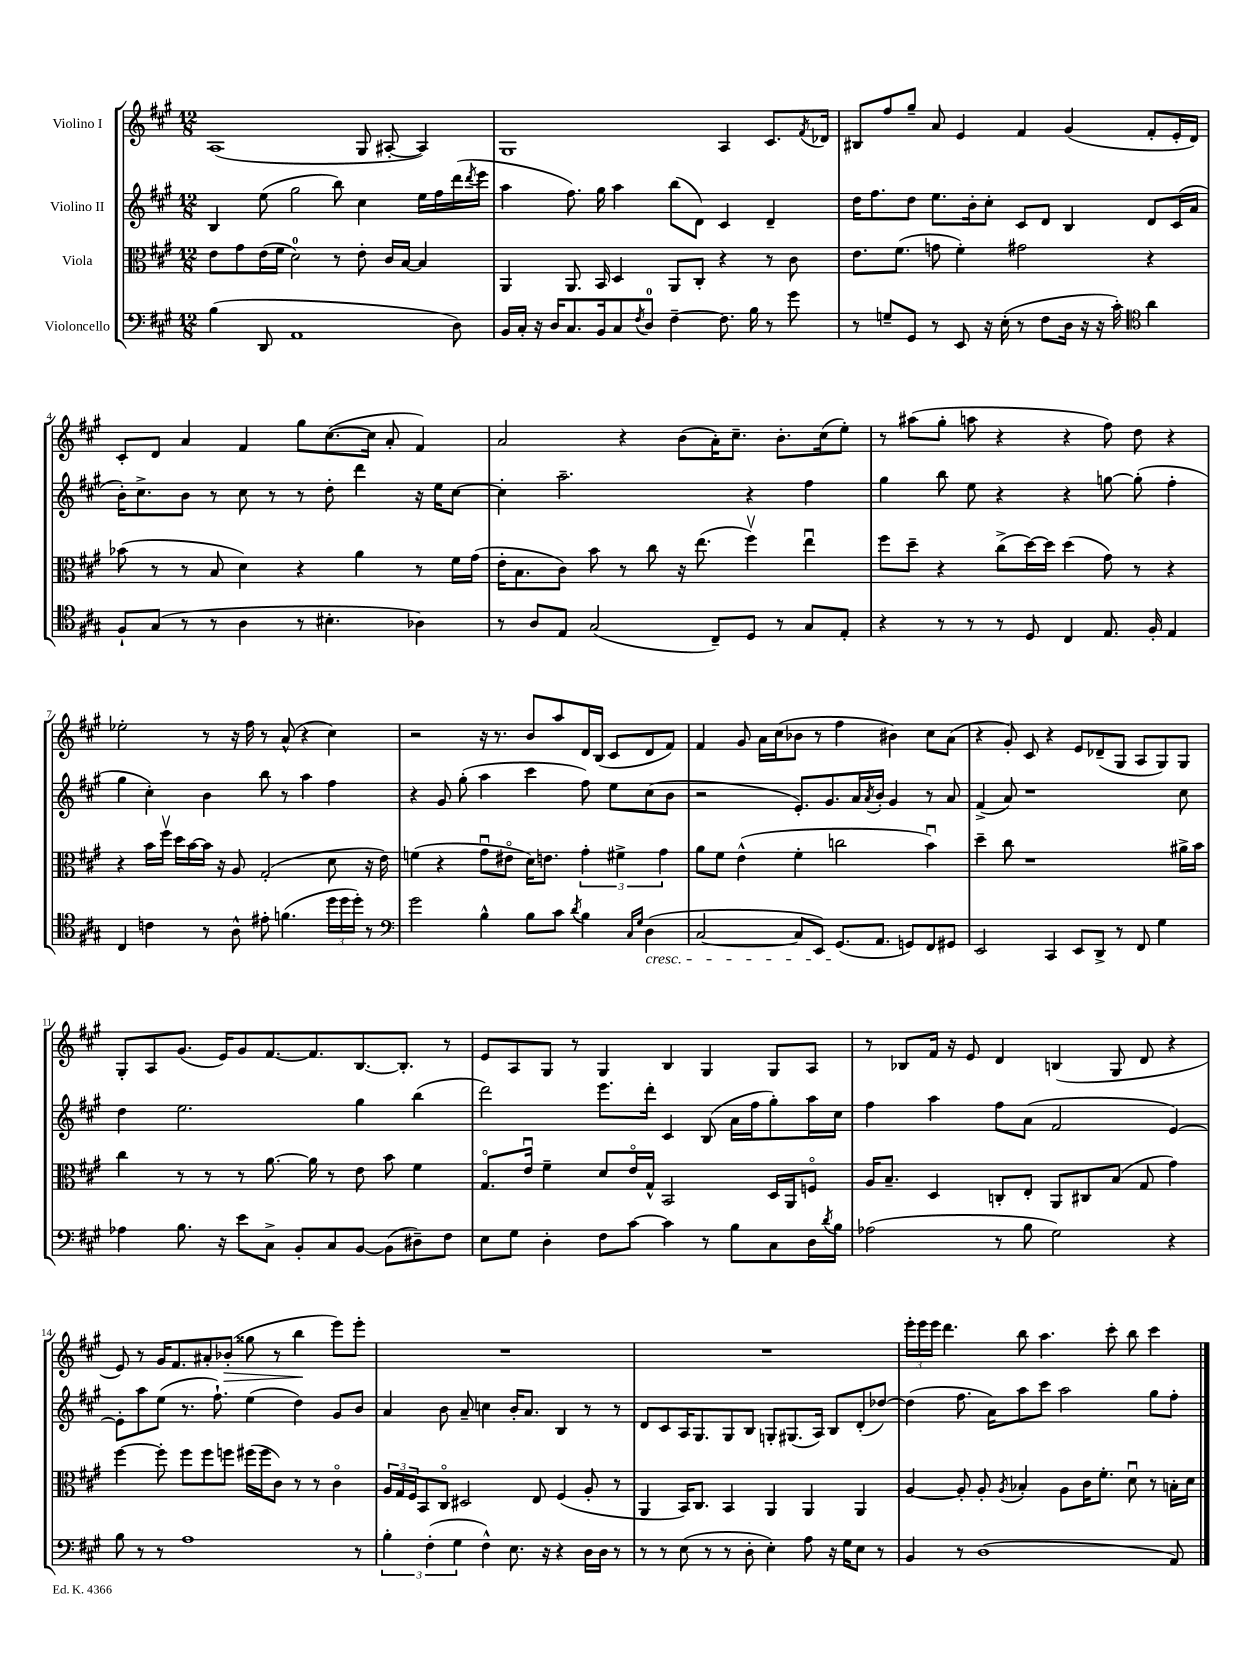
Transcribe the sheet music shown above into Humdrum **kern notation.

**kern	**kern	**kern	**kern
*staff4	*staff3	*staff2	*staff1
*clefF4	*clefC3	*clefG2	*clefG2
*k[f#c#g#]	*k[f#c#g#]	*k[f#c#g#]	*k[f#c#g#]
*M12/8	*M12/8	*M12/8	*M12/8
(4B	8e	4B	(1A
.	8g#	.	.
8DD	(16e	(8ee	.
.	16f#	.	.
1AA	2d)	2gg#	.
.	8r	8bb)	.
.	8e'	4cc#	8G#
.	16c#	.	[8A#'
.	[16B	.	.
.	4B]	16ee	4A#])
.	.	16ff#	.
8D)	.	(16ddd	.
.	.	8qddd	.
.	.	16eee	.
=	=	=	=
16BB	4AA	4aa	1G#
16C#'	.	.	.
16r	.	.	.
16D	.	.	.
8.C#	8.AA	8.ff#)	.
16BB	16BB	16gg#	.
8C#	4D	4aa	.
8qF#	.	.	.
8D	.	.	.
[4F#~	8AA	(8bb	.
.	8C#'	8d)	.
8.F#]	4r	4c#	4A
16B	.	.	.
8r	8r	4d~	8.c#
8g#	8c#	.	.
.	.	.	8qf#
.	.	.	16d-
=	=	=	=
8r	8.e	16dd	8B#
.	.	8.ff#	.
8G~	.	.	8ff#
.	(8.f#	.	.
8GG#	.	8dd	8gg#~
8r	8g	8.ee	8a
8EE	4f#')	.	4e
.	.	16b'	.
16r	.	8cc#'	.
(16E'	.	.	.
8r	2g#	8c#	4f#
8F#	.	8d	.
16D	.	4B	(4g#
16r	.	.	.
16r	.	.	.
16c#')	.	.	.
*clefC4	*	*	*
4a	4r	8d	8f#'
.	.	(16c#	16e'
.	.	16a	16d)
=	=	=	=
8F#`	(8b-	16b')	8c#'
.	.	8.cc#^	.
(8G#	8r	.	8d
8r	8r	8b	4a
8r	8B	8r	.
4A	4d)	8cc#	4f#
.	.	8r	.
8r	4r	8r	8gg#
4.B#'	.	8dd'	([8.cc#
.	4a	4ddd	.
.	.	.	16cc#]
.	.	.	8a'
4A-)	8r	16r	4f#)
.	.	16ee	.
.	16f#	[8cc#	.
.	(16g#	.	.
=	=	=	=
8r	16e'	4cc#']	2a
.	8.B	.	.
8A	.	.	.
8E	8c#)	2.aa~	.
(2G#	8b	.	.
.	8r	.	4r
.	8cc#	.	.
.	16r	.	(8b
.	(8.ee	.	.
8C#~)	.	.	16a')
.	.	.	8.cc#~
8D	4ff#v)	4r	.
8r	.	.	8.b'
8G#	4eeu	4ff#	.
.	.	.	(16cc#
8E'	.	.	8ee')
=	=	=	=
4r	8ff#	4gg#	8r
.	8dd~	.	(8aa#
8r	4r	8bb	8gg#'
8r	.	8ee	8aa
8r	(8cc#^	4r	4r
8D	[16dd)	.	.
.	16dd]	.	.
4C#	(4dd	4r	4r
8.E	8g#)	[8gg	8ff#)
.	8r	(8gg']	8dd
16F#'	.	.	.
4E	4r	4ff#'	4r
=	=	=	=
4C#	4r	4gg#	2ee-'
4c	16b	4cc#')	.
.	16ff#v	.	.
.	16dd	.	.
.	[16b	.	.
8r	16b]	4b	8r
.	16r	.	.
8A^^	8A	.	16r
.	.	.	16ff#
8e#'	(2G#'	8bb	8r
(4.f	.	8r	(8a^^
.	.	4aa	4r
24dd	8d	4ff#	4cc#)
24dd	.	.	.
24dd')	.	.	.
8r	16r	.	.
.	16e)	.	.
=	=	=	=
*clefF4	*	*	*
2g#	(4f	4r	2r
.	4r	8g#	.
.	.	(8gg#'	.
4B^^	8g#u	4aa	16r
.	.	.	8.r
.	8e#o	.	.
8B	16d)	4ccc#	8b
.	8.e	.	.
8c#	.	.	8aa
8qd	.	.	.
4B	6g#'	8ff#)	16d
.	.	.	(16B
.	.	8ee	8c#
.	6f#^	.	.
16qqC#	.	.	.
16qqG#	.	.	.
(4D	.	(8cc#	8d
.	6g#	.	.
.	.	8b	8f#)
=	=	=	=
[2C#	8a	2r	4f#
.	8f#	.	.
.	(4e^^	.	8g#
.	.	.	16a
.	.	.	(16cc#
8C#]	4f#'	8.e')	8b-
8EE)	.	.	8r
.	.	8.g#	.
(8.GG#	2cc	.	4ff#
.	.	16a	.
.	.	8qa	.
8.AA	.	16b'	.
.	.	4g#	4b#)
8GG)	.	.	.
8FF#	4bu)	8r	8cc#
8GG#	.	8a	(8a
=	=	=	=
2EE	4dd~	(4f#^	4r
.	8cc#	8a)	8g#')
.	1r	1r	8c#
4CC#	.	.	4r
8EE	.	.	8e
8DD^	.	.	(8d-~
8r	.	.	8G#
8FF#	.	.	8A
4G#	.	.	8G#)
.	16a#^	8cc#	8G#
.	16b	.	.
=	=	=	=
4A-	4cc#	4dd	8G#'
.	.	.	8A
8.B	8r	2.ee	(8.g#
.	8r	.	.
16r	.	.	16e)
8e	8r	.	8g#
8C#^	[8.a	.	[8.f#
8BB'	.	.	.
.	16a]	.	8.f#]
8C#	8r	.	.
[8BB	8e	4gg#	[8.B
(8BB]	8b	.	.
.	.	.	8.B']
8D#~)	4f#	(4bb	.
8F#	.	.	8r
=	=	=	=
8E	8.G#o	2ddd)	8e
8G#	.	.	8A
.	16eu	.	.
4D'	4f#~	.	8G#
.	.	.	8r
8F#	8d	8.eee	4G#
[8c#	16eo	.	.
.	16G#^^	16ddd'	.
4c#]	2BB	4c#	4B
8r	.	(8B	4G#
8B	.	16a	.
.	.	16ff#	.
8C#	16D	8gg#')	8G#
.	16AA	.	.
16D	8Fo	16aa	8A
8qd	.	.	.
16B	.	16cc#	.
=	=	=	=
(2A-	16A	4ff#	8r
.	8.B~	.	.
.	.	.	8B-
.	4D	4aa	16f#
.	.	.	16r
.	.	.	8e
8r	8C'	8ff#	4d
8B	8E'	(8a	.
2G#)	8AA	2f#	(4B
.	8C#	.	.
.	(8B	.	8G#
.	8G#	.	8d
4r	4g#)	[4e)	4r
=	=	=	=
8B	[4ff#	8e']	8e)
8r	.	8aa	8r
8r	8ff#']	(8ee	16g#
.	.	.	8.f#
1A	8ff#	8.r	.
.	8ff#	.	8a#'
.	.	8.ff#`)	.
.	8ff	.	(8b-'
.	(16ff#	(4ee	8gg##
.	16ff#	.	.
.	8c#)	.	8r
.	8r	4dd)	4bb
.	8r	.	.
.	4c#o	8g#	8eee)
8r	.	8b	8eee'
=	=	=	=
6B'	24A	4a	1.r
.	24G#	.	.
.	24F#	.	.
.	8BB	.	.
(6F#'	.	.	.
.	8C#o	8b	.
6G#	.	.	.
.	2D#	8a~	.
4F#^^)	.	4cc	.
8.E	.	16b'	.
.	.	8.a	.
.	8E	.	.
16r	.	.	.
4r	(4F#	4B	.
16D	8A'	8r	.
16D	.	.	.
8r	8r	8r	.
=	=	=	=
8r	4AA	8d	1.r
8r	.	8c#	.
(8E	16BB)	16A	.
.	8.C#	8.G#	.
8r	.	.	.
8r	4BB	8G#	.
8D'	.	8B	.
4E')	4AA	8G'	.
.	.	(8.G#	.
8A	4AA	.	.
.	.	16A)	.
16r	.	8B	.
16G#	.	.	.
8E	4AA	(8d'	.
8r	.	[8dd-)	.
=	=	=	=
4BB	[4A	(4dd-]	24eee'
.	.	.	24eee
.	.	.	24eee
.	.	.	4.ddd
8r	8A']	8.ff#	.
(1D	8A'	.	.
.	.	16a)	.
.	8qA	.	.
.	4B-'	8aa	8bb
.	.	8ccc#	4.aa
.	8A	2aa	.
.	16c#	.	.
.	8.f#'	.	.
.	.	.	8ccc#'
.	8du	.	8bb
.	8r	8gg#	4ccc#
8AA)	16B'	8ff#'	.
.	16d	.	.
==	==	==	==
*-	*-	*-	*-
